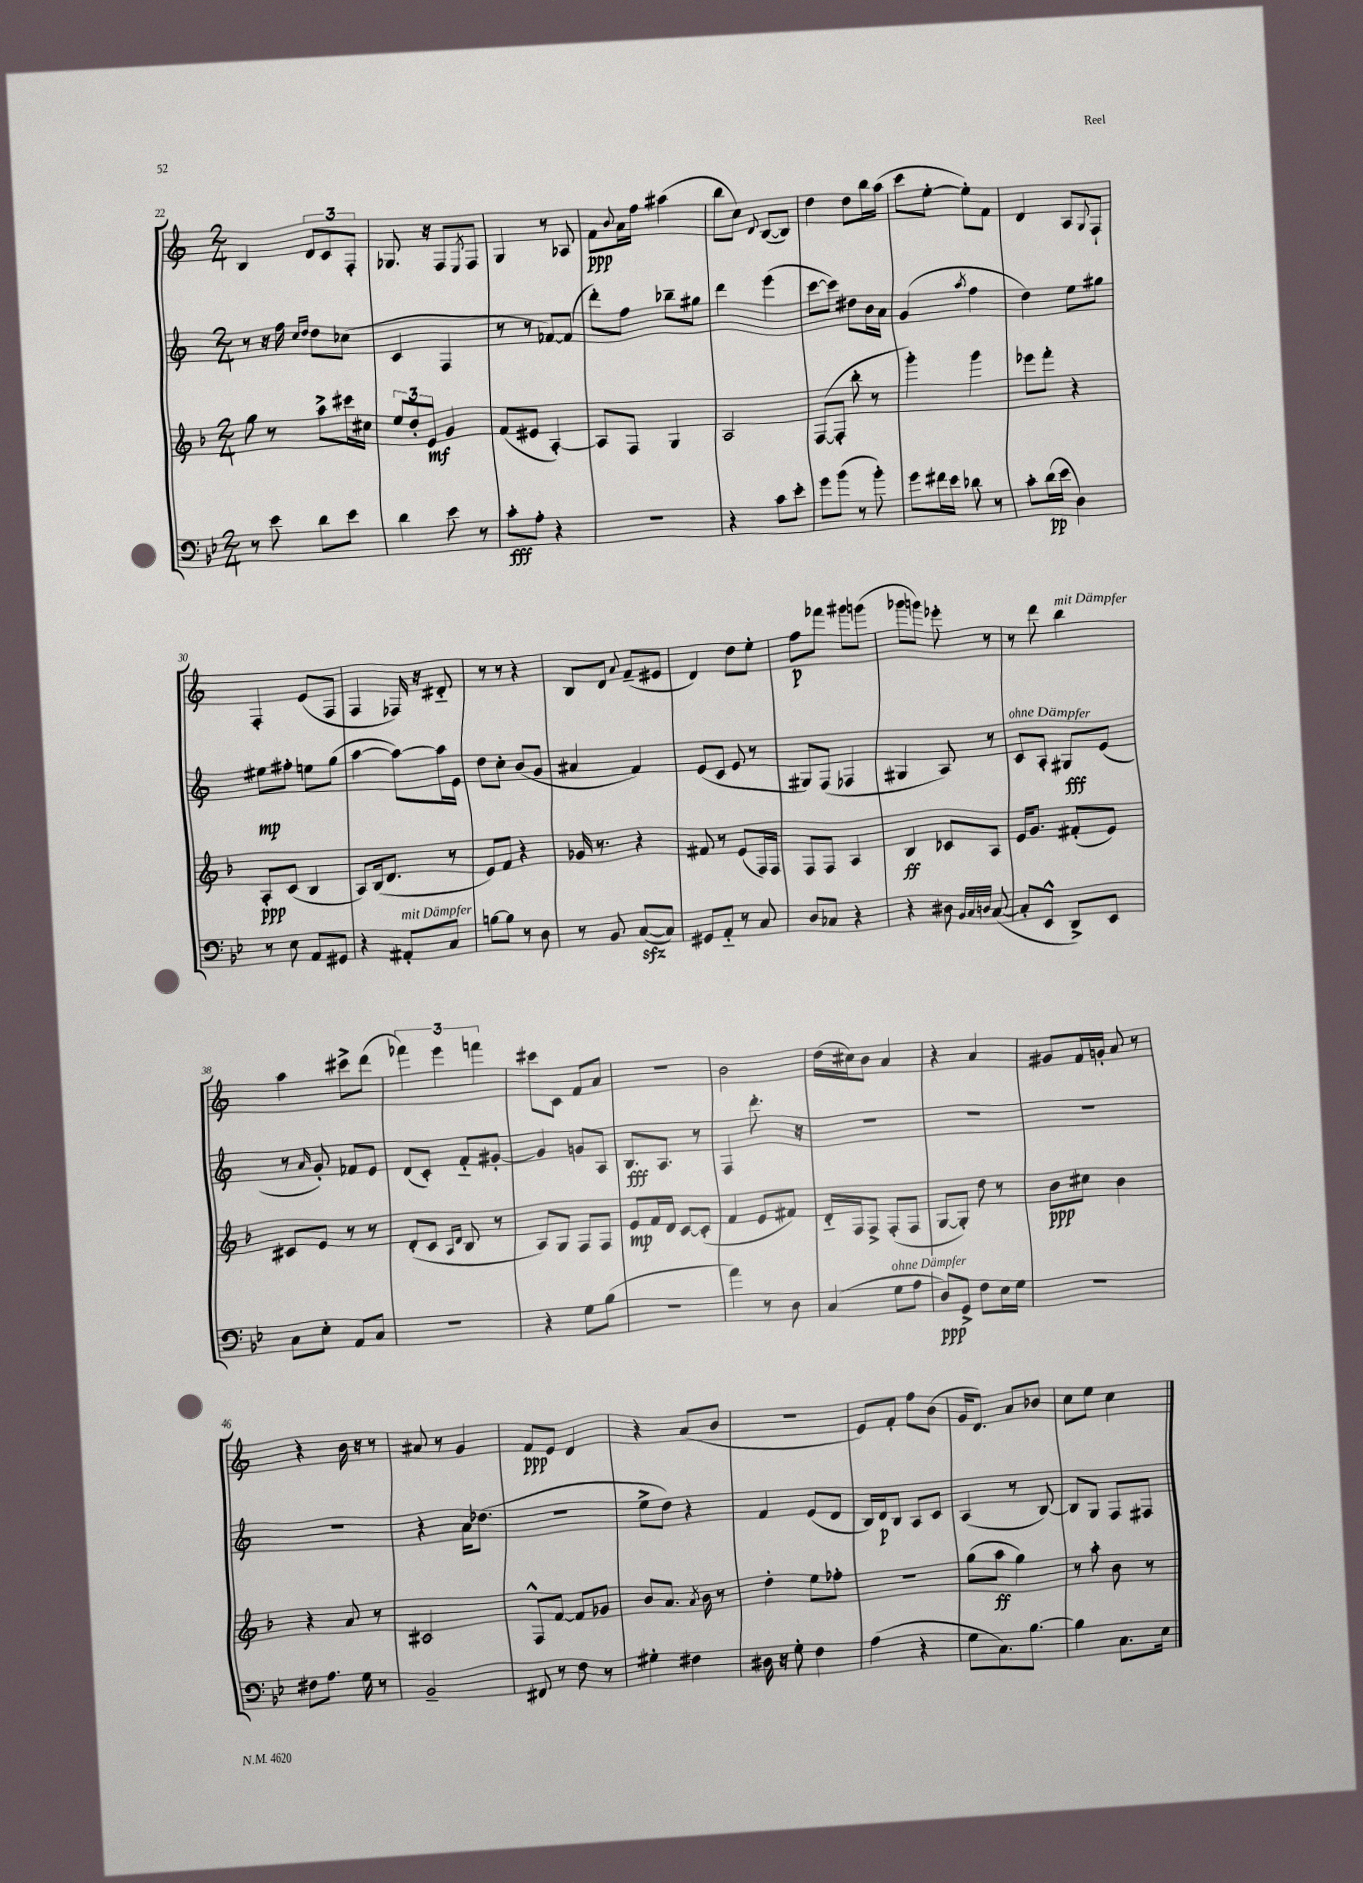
<<
\new StaffGroup <<
\new Staff = "s0" {
    \clef treble \key c \major \numericTimeSignature \time 2/4
    b4 \tuplet 3/2 { d'8 c'8 f8-. } |
    ges8. r16 f8 \acciaccatura { e8 } f8 |
    g4 r8 aes8 |
    f'8\ppp \appoggiatura { b'8 } a'16 f''16 ais''4( |
    b''8 c''8) \appoggiatura { d'8 } b8~( b8) |
    d''4 d''8 b''16 a''16( |
    c'''8 e''8~-. e''8-.) f'8 |
    d'4 a8 \appoggiatura { g8 } f8-! |
    f4-. e'8( f8 |
    f4 fes16) r16 dis'8-_ |
    r8 r8 r4 |
    b8 d'8 \appoggiatura { a'8 } f'8--( eis'8 |
    d'4) d''8 e''8-. |
    f''8\p fes'''8 gis'''8 g'''8( |
    ges'''8 g'''8) ees'''8-. r8 |
    r8 d'''8 b''4^\markup { \italic "mit Dämpfer" } |
    a''4 cis'''8-> d'''8( |
    \tuplet 3/2 { fes'''4) e'''4 f'''4 } |
    cis'''8 c'8 f'8 a'8 |
    R2 |
    b'2 |
    d''16( cis''16) b'8 a'4 |
    r4 a'4 |
    gis'8 f'16 g'16-. a'8 r8 |
    r4 b'16 r16 r8 |
    ais'8 r8 g'4 |
    f'8\ppp e'8 d'4 |
    r4 a'8( b'8 |
    R2 |
    e'8) f'8-. f''8 b'8( |
    g'16 d'8.) a'8 bes'8 |
    c''8 e''8 c''4 \bar "|." |
}
\new Staff = "s1" {
    \clef treble \key c \major \numericTimeSignature \time 2/4
    r8 r16 f''16 \grace { c''16 d''16 } d''8 ces''8( |
    c'4 f4 |
    r8 r8 fes'8~) fes'8( |
    d'''8-.) f''8 bes''8-- gis''8 |
    d'''4 e'''4( |
    c'''8~ c'''8) dis''8 b'16 a'16 |
    g'4( \acciaccatura { a''8 } f''4 |
    d''4) e''8 gis''8 |
    eis''8\mp fis''8-. e''8 g''8( |
    a''4~ a''8~) a''16 e'16 |
    d''8 c''8-. b'8( g'8 |
    ais'4 f'4) |
    e'8( c'8 e'8 r8 |
    gis8) f8( fes4 |
    gis4 a8) r8 |
    c'8^\markup { \italic "ohne Dämpfer" } a8-. gis8\fff e'8( |
    r8 \grace { a'16 } g'8-.) fes'8 e'8 |
    d'8( c'8-.) f'8-_ gis'8~-. |
    gis'4 g'8 a8 |
    b8.\fff a8. r8 |
    f4 d'''8.-. r16 |
    R2 |
    R2 |
    R2 |
    R2 |
    r4 a'16 des''8.( |
    r2 |
    e''8-> d''8) r4 |
    f'4 e'8( d'8 |
    b16) d'16\p b8 a8 c'8 |
    a4( r8 b8~) |
    b8 g8 f8 fis8 \bar "|." |
}
\new Staff = "s2" {
    \clef treble \key f \major \numericTimeSignature \time 2/4
    g''8 r8 a''8-> cis'''16 cis''16 |
    \tuplet 3/2 { e''8 d''8-. e'8\mf } g'4 |
    f'8( eis'8 a4~-.) |
    a8 f8 g4 |
    a2 |
    f8~( f8-. bes''8-. r8 |
    g'''4-.) g'''4 |
    ees'''8 f'''8-. r4 |
    a8-.\ppp c'8( bes4 |
    a8) bes16( d'8. r8 |
    e'8) f'8 r4 |
    ges'16 r8. r4 |
    fis'8 r8 e'8( f16) f16 |
    f8 f8 a4 |
    bes4\ff ces'8 a8 |
    e'16 g'8. fis'8-.( e'8) |
    cis'8 e'8 r8 r8 |
    d'8-.( c'8 \grace { a16 d'16 } bes8 r8 |
    a8) g8 f8 f8 |
    e'8\mp f'16 d'16 c'8~ c'8-.( |
    f'4 e'8 fis'8) |
    d'16-_ f16 f8-> f8-.( f8 |
    g8~ g8-.) d''8 r8 |
    bes'8\ppp cis''8 bes'4 |
    r4 a'8 r8 |
    cis'2 |
    f8-^ f'8~ f'8 ges'8 |
    bes'8 a'8. \acciaccatura { a'8 } bes'16 r8 |
    d''4-. e''8 fes''8-. |
    r2 |
    g''8( a''8\ff g''4) |
    r8 a''8-. bes'8 r8 \bar "|." |
}
\new Staff = "s3" {
    \clef bass \key bes \major \numericTimeSignature \time 2/4
    r8 ees'8 d'8 ees'8 |
    d'4 ees'8 r8 |
    c'8-.\fff a8-. r4 |
    r2 |
    r4 c'8 ees'8-. |
    g'8 bes'8( r8 bes'8-.) |
    g'8 fis'16 ees'16 des'8 r8 |
    c'8-. d'16\pp( ees'16 d4) |
    r8 ees8 a,8 gis,8 |
    r4 ais,8-.^\markup { \italic "mit Dämpfer" } c8 |
    b8~ b8 r8 d8 |
    r8 bes,8 c8~\sfz( c8) |
    gis,8 a,8-_ r8 c8 |
    d8 ces8 r4 |
    r4 dis8 \grace { bes,32 c32 d32 } c8~( |
    c8-. ees,8-^ d,8->) ees,8 |
    c8 ees8-. a,8 c8 |
    r2 |
    r4 g8 bes8( |
    R2 |
    a'4) r8 d8 |
    c4( g8^\markup { \italic "ohne Dämpfer" } a8 |
    d8\ppp) g,8-> f8 ees16 g16 |
    r2 |
    fis8 a8. g16 r8 |
    bes,2-- |
    fis,8 r8 f8 r8 |
    gis4-. fis4 |
    dis16 r16 g8-. f4 |
    a4( r4 |
    g8 c8.) bes8.~ |
    bes4 c8. ees16 \bar "|." |
}
>>
>>
\layout { \context { \Score currentBarNumber = #22 } }
